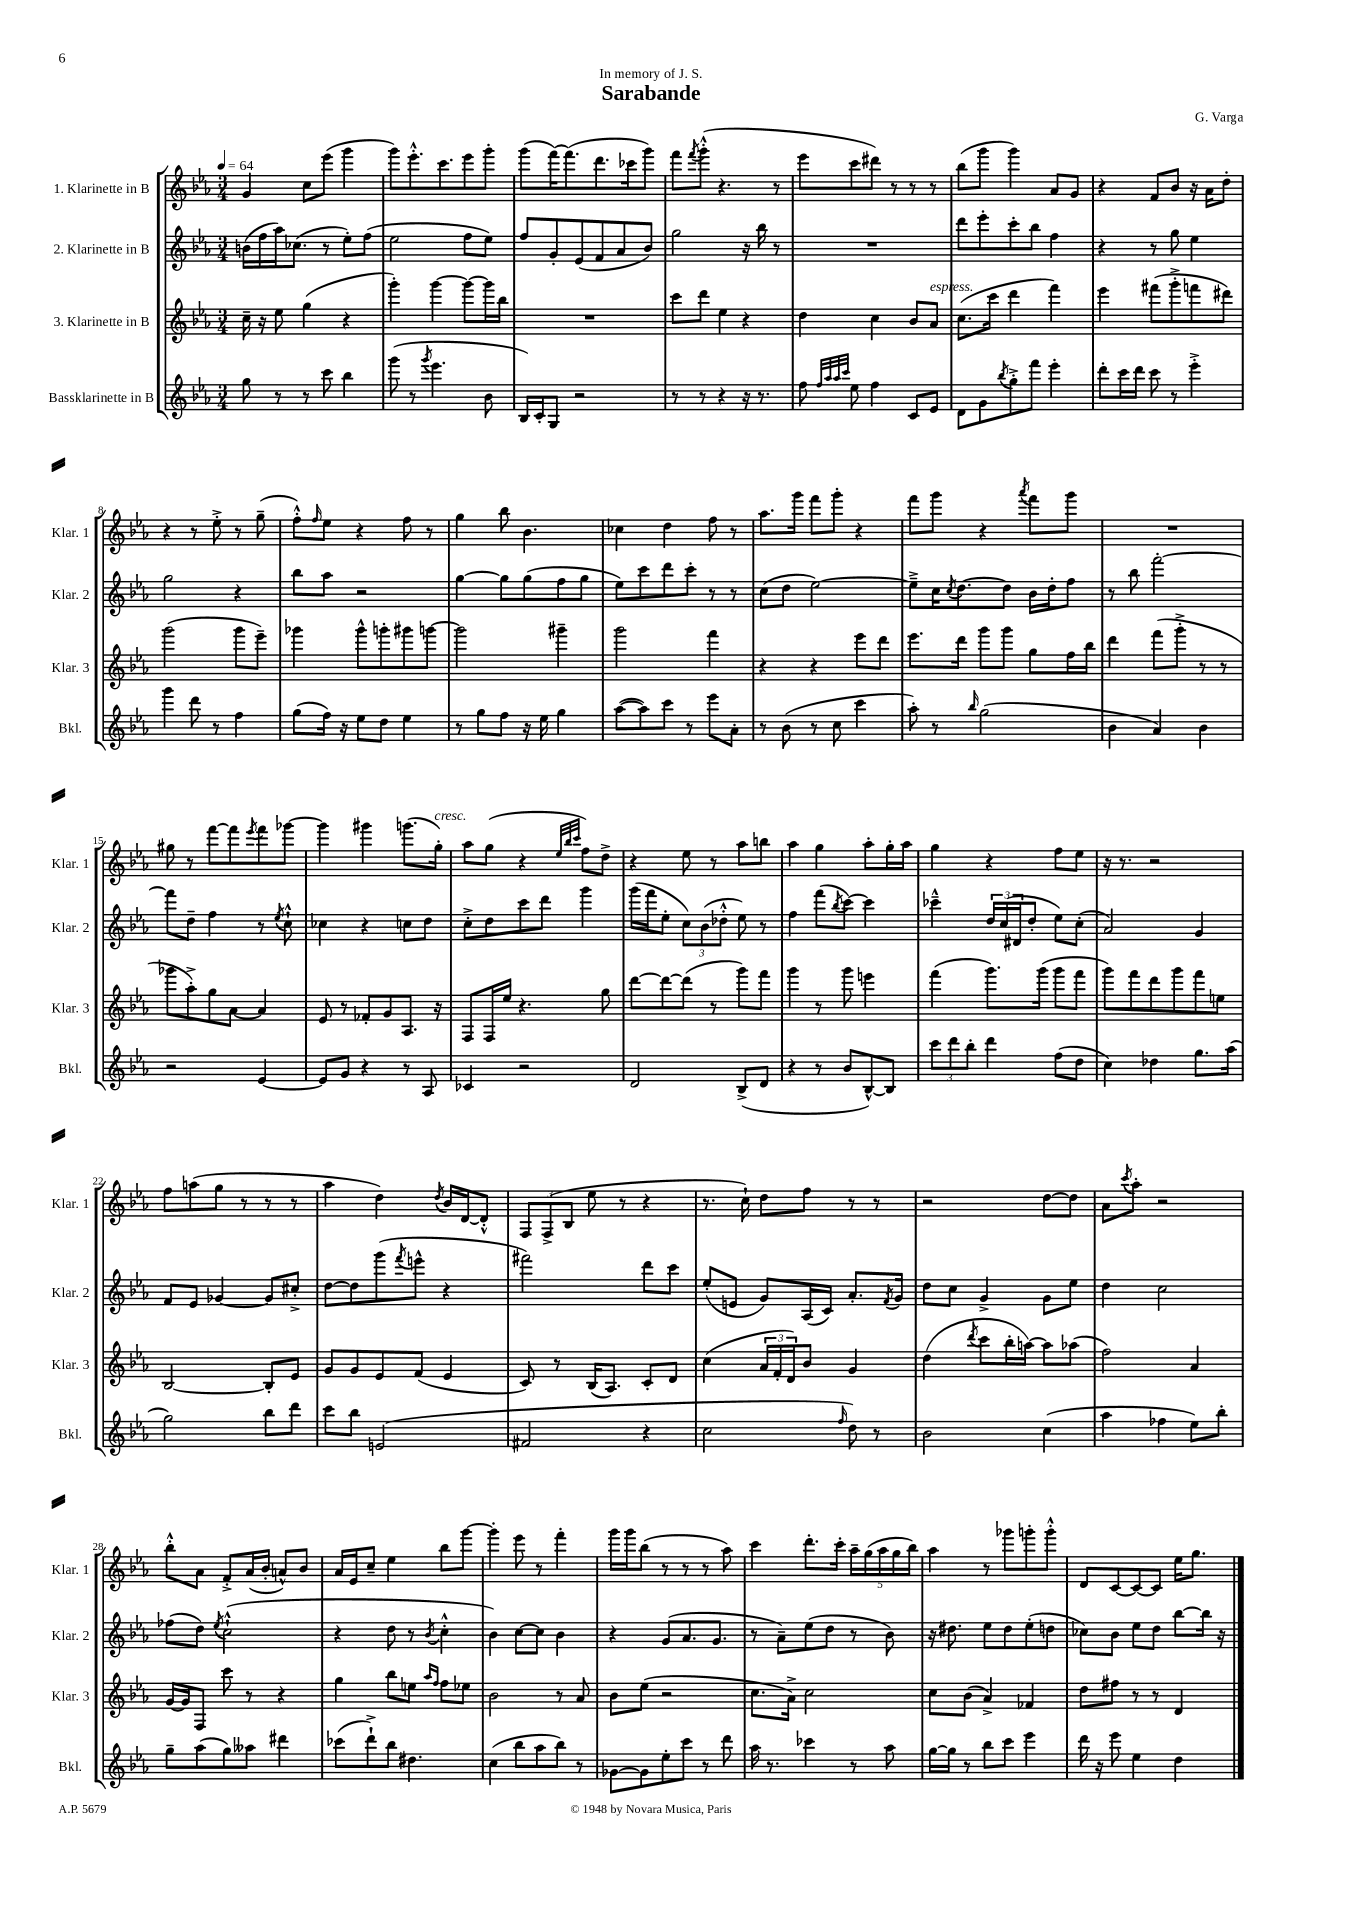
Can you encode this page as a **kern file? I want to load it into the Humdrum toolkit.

**kern	**kern	**kern	**kern
*part4	*part3	*part2	*part1
*staff4	*staff3	*staff2	*staff1
*I"Bassklarinette in B	*I"3. Klarinette in B	*I"2. Klarinette in B	*I"1. Klarinette in B
*I'Bkl.	*I'Klar. 3	*I'Klar. 2	*I'Klar. 1
*clefG2	*clefG2	*clefG2	*clefG2
*k[b-e-a-]	*k[b-e-a-]	*k[b-e-a-]	*k[b-e-a-]
*M3/4	*M3/4	*M3/4	*M3/4
*MM64	*MM64	*MM64	*MM64
=1	=1	=1	=1
8gg\	16cc~\	(16bn\LL	4g/
.	16r	16ff\	.
8r	8ee-\	16aa-\J)	.
.	.	(8.cc-X\J	.
8r	(4gg\	.	8cc\L
8ccc\	.	8r	(8eee-\J
4bb-\	4r	8ee-'\L)	4ggg\
.	.	(8ff\J	.
=2	=2	=2	=2
(8ggg\	4ggg'\)	2ee-\	8ggg\L)
8r	.	.	8.eee-'^^\
8qggg/	.	.	.
4.eee-\	[4ggg\	.	.
.	.	.	8.ccc\
.	8ggg\L_	8ff\L	8eee-\
8b-\	16ggg\L]	8ee-\J)	8ggg'\J
.	16bb-\JJ	.	.
=3	=3	=3	=3
16B-/LL)	2.r	8ff/L	(8ggg\L
16c'/J	.	.	.
8G/J	.	8g'/	[16fff\K)
.	.	.	(8.fff\]
2r	.	(8e-/	.
.	.	8f/	8.ddd\
.	.	8a-/	.
.	.	.	16ccc-X\k
.	.	8b-/J)	8ggg\J)
=4	=4	=4	=4
8r	8ccc\L	2gg\	8fff\L
.	.	.	8qfff/
8r	8ddd\J	.	(8ggg'^^\J
4r	4ee-\	.	4.r
16r	4r	16r	.
8.r	.	16bb-\	.
.	.	8r	8r
=5	=5	=5	=5
8ff\	4dd\	2.r	8eee-\L
32qqff/LLL	.	.	.
32qqaa-/	.	.	.
32qqaa-/	.	.	.
32qqccc/JJJ	.	.	.
8ee-\	.	.	8ccc\
4ff\	4cc\	.	8ddd#X\J)
.	.	.	8r
8c/L	8b-/L	.	8r
!	!LO:TX:a:i:t=espress.	!	!
8e-/J	8a-/J	.	8r
=6	=6	=6	=6
8d\L	(8.cc\L	8ddd\L	(8bb-\L
8g\	.	8eee-'\	8ggg\J
.	16ccc\Jk	.	.
8qbb-/	.	.	.
8gg'^\	4ddd\	8ccc'\	4ggg\)
8fff\J	.	8bb-\J	.
4eee-'\	4fff\)	4ff\	8a-/L
.	.	.	8g/J
=7	=7	=7	=7
8ddd'\L	4eee-\	4r	4r
16ccc\L	.	.	.
16ddd\JJ	.	.	.
8ccc\	(8fff#X\L	8r	8f/L
8r	8ggg'^\	8gg\	8b-/J
4eee-'^\	8fffn\	4ee-\	16r
.	.	.	16a-\KL
.	8ddd#X\J)	.	8dd'\J
!!LO:LB:g=z
=8	=8	=8	=8
4ggg\	(2ggg\	2gg\	4r
8ddd\	.	.	8r
8r	.	.	8ee-'^\
4ff\	8ggg\L	4r	8r
.	8eee-~\J)	.	(8gg~\
=9	=9	=9	=9
(8gg\L	4ggg-X\	8bb-\L	8ff'^^\L)
.	.	.	16qqff/
16ff\Jk)	.	8aa-\J	8ee-\J
16r	.	.	.
8ee-\L	8ggg-^^\L	2r	4r
8dd\J	8gggn'\	.	.
4ee-\	8ggg#X\	.	8ff\
.	[8gggn\J	.	8r
=10	=10	=10	=10
8r	2ggg\]	[4gg\	4gg\
8gg\L	.	.	.
8ff\J	.	8gg\L]	8bb-\
16r	.	(8gg\	4.b-\
16ee-\	.	.	.
4gg\	4ggg#X~\	8ff\	.
.	.	8gg\J	.
=11	=11	=11	=11
([8aa-\L	2ggg\	8ee-\L)	4cc-X\
8aa-\])	.	8ccc\	.
8ccc\J	.	8ddd\	4dd\
8r	.	8ccc'\J	.
8eee-\L	4fff\	8r	8ff\
8a-'\J	.	8r	8r
=12	=12	=12	=12
8r	4r	(8cc\L	8.aa-\L
(8b-\	.	8dd\J	.
.	.	.	16ggg\Jk
8r	4r	[2ee-\)	8fff\L
8cc\	.	.	8ggg'\J
4ccc\	8eee-\L	.	4r
.	8ddd\J	.	.
=13	=13	=13	=13
8aa-'\)	8.eee-\L	8ee-~^\L]	8fff\L
8r	.	16cc\K	8ggg\J
.	.	8qcc/	.
.	16ddd\Jk	[8.dd\	.
16qqbb-/	.	.	.
(2gg\	8ggg\L	.	4r
.	8ggg\J	8dd\J]	.
.	.	.	8qaaa-/
.	8gg\L	16b-\LL	8fff\L
.	.	16dd'\J	.
.	16ff\L	8ff\J	8ggg\J
.	16bb-\JJ	.	.
=14	=14	=14	=14
4b-\	4ddd\	8r	2.r
.	.	8bb-\	.
4a-/)	(8fff\L	[2fff'\	.
.	8ggg'^\J	.	.
4b-\	8r	.	.
.	8r	.	.
!!LO:LB:g=z
=15	=15	=15	=15
2r	8ggg-X\L	8fff\L]	8gg#X\
.	8aa-'^\)	8dd~\J	8r
.	8gg\	4ff\	[8fff\L
.	[8a-\J	.	8fff\]
.	.	.	8qeee-/
[4e-/	4a-/]	8r	8fff\
.	.	8qee-/	.
.	.	8cc`^^\	[8ggg-X\J
=16	=16	=16	=16
8e-/L]	8e-/	4cc-X\	4ggg-\]
8g/J	8r	.	.
4r	8f-X'/L	4r	4ggg#X\
.	8g/	.	.
8r	8.A-/J	8ccn\L	(8.gggn\L
8A-/	.	8dd\J	.
!	!	!	!LO:TX:a:i:t=cresc.
.	16r	.	16gg'\Jk)
=17	=17	=17	=17
4c-X/	8F/L	8cc'^\L	8aa-\L
.	16F/L	8dd\	(8gg\J
.	16ee-/JJ	.	.
2r	4.r	8ccc\	4r
.	.	8ddd\J	.
.	.	.	32qqee-/LLL
.	.	.	32qqbb-/
.	.	.	32qqccc/JJJ
.	.	4ggg\	8ff\L)
.	8gg\	.	8dd^\J
=18	=18	=18	=18
2d/	[8ddd\L	(16ggg\LL	4r
.	.	16fff\J	.
.	8ddd\_	8ee-'\J	.
.	(8ddd\J]	12cc\L)	8ee-\
.	.	(12b-\	.
.	8r	.	8r
.	.	12dd-X'^^\J	.
(8B-^/L	8ggg\L)	8ee-\)	8aa-\L
8d/J	8fff\J	8r	8bbn\J
=19	=19	=19	=19
4r	4ggg\	4ff\	4aa-\
8r	8r	(8fff\L	4gg\
.	.	8qbb-/	.
8b-/L	8ggg\	[8ccc\J)	.
[8B-^^/)	4eeen\	4ccc\]	8aa-'\L
8B-/J]	.	.	16gg'\L
.	.	.	16aa-\JJ
=20	=20	=20	=20
12ccc\L	(4fff\	4ccc-X~^^\	4gg\
12ddd\	.	.	.
12bb-'\J	.	.	.
4ddd\	8.ggg\L)	24dd/LL	4r
.	.	(24cc/	.
.	.	24d#X/J	.
.	.	8dd'/J	.
.	(16ggg\Jk	.	.
(8ff\L	8ggg\L	8ee-\L)	8ff\L
8dd\J	8fff\J	(8cc'\J	8ee-\J
=21	=21	=21	=21
4cc\)	8ggg\L)	2a-/)	16r
.	.	.	8.r
.	8fff\	.	.
4dd-X\	8ddd\	.	2r
.	8ggg\	.	.
8.gg\L	8fff\	4g/	.
.	8een\J	.	.
(16aa-\Jk	.	.	.
!!LO:LB:g=z
=22	=22	=22	=22
2gg\)	[2B-/	8f/L	8ff\L
.	.	8e-/J	(8aan\
.	.	[4g-X/	8gg\J
.	.	.	8r
8bb-\L	8B-'/L]	8g-/L]	8r
8ddd\J	8e-/J	8cc#X'^/J	8r
=23	=23	=23	=23
8ccc\L	8g/L	[8dd\L	4aa-\
8bb-\J	8g/	8dd\]	.
(2en/	8e-/	(8ggg\	4dd\)
.	.	8qfff/	.
.	(8f/J	8eeen^^\J	.
.	.	.	8qdd/
.	4e-/	4r	16b-/LL
.	.	.	[16d/J
.	.	.	8d'^^/J]
=24	=24	=24	=24
2f#X/	8c/)	2fff#X\)	12F/L
.	.	.	(12F^/
.	8r	.	.
.	.	.	12B-/J
.	(16B-/KL	.	8ee-\
.	8.A-/J)	.	.
.	.	.	8r
4r	8c'/L	8ddd\L	4r
.	8d/J	8ccc\J	.
=25	=25	=25	=25
2cc\	(4cc\	(8ee-'/L	8.r
.	.	8en/J	.
.	.	.	16cc`\)
.	24a-/LL	8g/L)	8dd\L
.	24f'/	.	.
.	24d/J)	.	.
.	8b-/J	(16A-/L	8ff\J
.	.	16c/JJ)	.
16qqff/	.	.	.
8dd\)	4g/	8.a-'/L	8r
8r	.	.	8r
.	.	8qf/	.
.	.	16g/Jk	.
=26	=26	=26	=26
2b-\	(4dd\	8dd\L	2r
.	.	8cc\J	.
.	8qddd/	.	.
.	8ccc\L	4g^/	.
.	16bb-'\L	.	.
.	[16aan\JJ)	.	.
(4cc\	8aa\L]	8g\L	[8dd\L
.	(8aa-X\J	8ee-\J	8dd\J]
=27	=27	=27	=27
4aa-\	2ff\)	4dd\	8a-\L
.	.	.	8qccc/
.	.	.	8aa-'\J
4ff-X\	.	2cc\	2r
8ee-\L)	4a-/	.	.
8bb-'\J	.	.	.
!!LO:LB:g=z
=28	=28	=28	=28
8gg~\L	[16g/LL	(8ff-X\L	8bb-'^^\L
.	16g/J]	.	.
(8aa-\	8F/J	8dd\J)	8a-\J
.	.	8qee-/	.
8gg\)	8ccc\	(2cc`^^\	8f'^/L
8aa--X\J	8r	.	(16a-/L
.	.	.	16b-'/JJ
4ddd#X\	4r	.	8an^^/L)
.	.	.	8b-/J
=29	=29	=29	=29
(8ccc-X\L	4gg\	4r	16a-/LL
.	.	.	16e-/J
8ddd`^\)	.	.	8cc~/J
8bb-\J	8bb-\L	8dd\	4ee-\
4.dd#X\	8een\J	8r	.
.	16qqaa-/LL	.	.
.	16qqff/JJ	8qb-/	.
.	8ff\L	4cc'^^\	8bb-\L
.	8ee-X\J	.	[8ggg\J
=30	=30	=30	=30
(4cc\	2b-\	4b-\)	4ggg'\]
8bb-\L	.	[8cc\L	8eee-\
8aa-\	.	8cc\J]	8r
8bb-\J)	8r	4b-\	4fff'\
8r	8a-/	.	.
=31	=31	=31	=31
[8g-X\L	8b-\L	4r	16ggg\LL
.	.	.	16ggg\J
8g-\]	(8ee-\J	.	(8bb-\J
8ee-'\	2r	(8g/L	8r
8ccc\J	.	8.a-/	8r
8r	.	.	8r
.	.	8.g/J	.
8ddd\	.	.	8aa-\)
=32	=32	=32	=32
16aa-\	8.cc\L	8r	4ccc\
8.r	.	.	.
.	.	8a-~\L)	.
.	16a-^\Jk)	.	.
4ccc-X\	2cc\	(8ee-\	8.ddd'\L
.	.	8dd\J	.
.	.	.	16ccc'\Jk
8r	.	8r	20aa-~\LL
.	.	.	(20gg\
.	.	.	20aa-\
8aa-\	.	8b-\)	.
.	.	.	20gg\
.	.	.	20bb-\JJ)
=33	=33	=33	=33
[16gg\LL	8cc\L	16r	4aa-\
16gg\JJ]	.	8.dd#X\	.
8r	(8b-\J	.	.
8bb-\L	4a-^/)	8ee-\L	8r
8ccc\J	.	8dd#\	8ggg-X\L
4eee-\	4f-X/	(8ee-'\	8gggn'\
.	.	8ddn\J	8ggg'^^\J
=34	=34	=34	=34
16ddd\	8dd\L	8cc-X\L)	8d/L
16r	.	.	.
8eee-\	8ff#X\J	8b-\J	[8c/
4ee-\	8r	8ee-\L	8c/_
.	8r	8dd\J	8c/J]
4dd\	4d/	[8bb-\L	16ee-\KL
.	.	.	8.gg\J
.	.	16bb-\Jk]	.
.	.	16r	.
==	==	==	==
*-	*-	*-	*-
